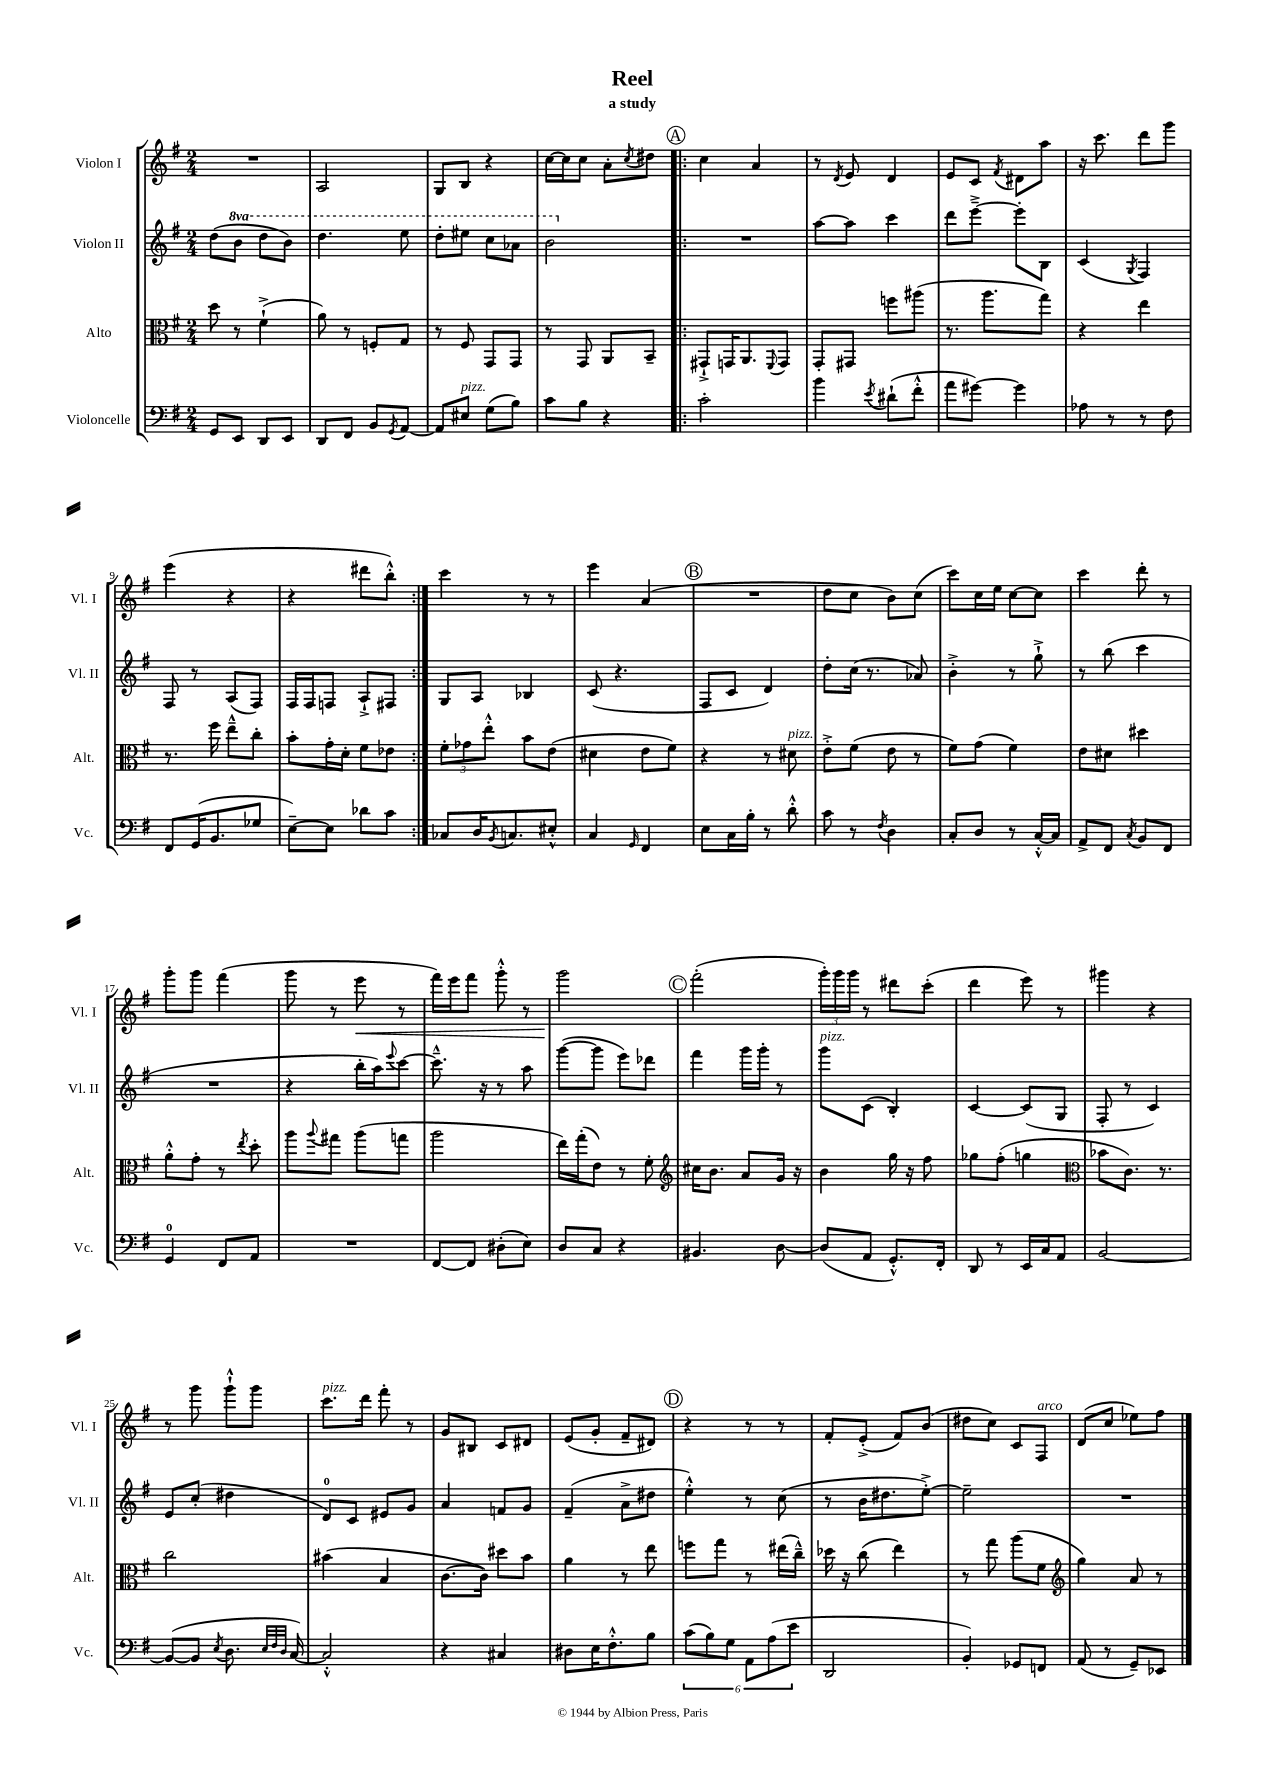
\header { title = "Reel" subtitle = "a study" }
<<
\new StaffGroup <<
\new Staff = "s0" \with { instrumentName = "Violon I" shortInstrumentName = "Vl. I" } {
    \clef treble \key g \major \numericTimeSignature \time 2/4
    R2 |
    a2 |
    g8 b8 r4 |
    c''16~ c''16 c''8 a'8-. \acciaccatura { c''8 } dis''8 |
    \repeat volta 2 { \mark \markup { \circle "A" } c''4 a'4 |
    r8 \acciaccatura { d'8 } e'8 d'4 |
    e'8 c'8 \acciaccatura { fis'8 } dis'8 a''8 |
    r16 c'''8. d'''8 g'''8 |
    e'''4( r4 |
    r4 dis'''8 b''8-.-^) | }
    c'''4 r8 r8 |
    e'''4 a'4( |
    \mark \markup { \circle "B" } R2 |
    d''8 c''8 b'8) c''8( |
    c'''8) c''16 e''16 c''8~ c''8 |
    c'''4 d'''8-. r8 |
    g'''8-. g'''8 fis'''4( |
    g'''8 r8 e'''8\< r8 |
    fis'''16) e'''16 fis'''8 g'''8-.-^ r8 |
    g'''2\! |
    \mark \markup { \circle "C" } fis'''2-.( |
    \tuplet 3/2 { g'''16-.) g'''16 g'''16 } r8 dis'''8 c'''8-.( |
    d'''4 e'''8) r8 |
    gis'''4 r4 |
    r8 g'''8 g'''8-!-^ g'''8 |
    c'''8.^\markup { \italic "pizz." } d'''16 fis'''8-. r8 |
    g'8 bis8 c'8 dis'8 |
    e'8( g'8-. fis'8-- dis'8) |
    \mark \markup { \circle "D" } r4 r8 r8 |
    fis'8-. e'8-.->( fis'8) b'8( |
    dis''8 c''8) c'8 fis8^\markup { \italic "arco" } |
    d'8( c''8 ees''8) fis''8 \bar "|." |
}
\new Staff = "s1" \with { instrumentName = "Violon II" shortInstrumentName = "Vl. II" } {
    \clef treble \key g \major \numericTimeSignature \time 2/4 \set Staff.ottavationMarkups = #ottavation-simple-ordinals
    d''8( \ottava #1 b''8 d'''8 b''8) |
    d'''4. e'''8 |
    d'''8-. eis'''8 c'''8 aes''8 |
    b''2 \ottava #0 |
    \repeat volta 2 { \mark \markup { \circle "A" } R2 |
    a''8~ a''8 c'''4 |
    d'''8 e'''8~---> e'''8-. b8 |
    c'4( \acciaccatura { g8 } fis4) |
    fis8 r8 a8( fis8) |
    fis16 fis16 f8 a8-!-> fis8 | }
    g8 a8 bes4 |
    c'8( r4. |
    \mark \markup { \circle "B" } fis8 c'8 d'4) |
    d''8-. c''16( r8. aes'8) |
    b'4-.-> r8 g''8-!-> |
    r8 b''8( c'''4 |
    R2 |
    r4 b''16-. a''16) \appoggiatura { e'''8 } c'''8~ |
    c'''8.---^ r16 r8 a''8 |
    g'''8~( g'''8 e'''8) des'''8 |
    \mark \markup { \circle "C" } fis'''4 g'''16 g'''16-. r8 |
    g'''8^\markup { \italic "pizz." } c'8( b4-.) |
    c'4~ c'8( g8 |
    fis8-. r8 c'4) |
    e'8 c''8-.( dis''4 |
    d'8-0) c'8 eis'8 g'8 |
    a'4 f'8 g'8 |
    fis'4--( a'8-> dis''8 |
    \mark \markup { \circle "D" } e''4-.-^) r8 c''8( |
    r8 b'16 dis''8. e''8~-.->) |
    e''2-- |
    R2 \bar "|." |
}
\new Staff = "s2" \with { instrumentName = "Alto" shortInstrumentName = "Alt." } {
    \clef alto \key g \major \numericTimeSignature \time 2/4
    d''8 r8 fis'4-!->( |
    a'8) r8 f8-. g8 |
    r8 fis8 g,8 g,8 |
    r8 g,8 a,8 b,8-- |
    \repeat volta 2 { \mark \markup { \circle "A" } gis,8-!-> g,16 a,8. \appoggiatura { fis,8 } g,8 |
    g,8-. gis,8 f''8 ais''8( |
    r8. a''8. g''8) |
    r4 e''4 |
    r8. fis''16 e''8---^ c''8-. |
    b'8-. g'16-. d'16-. fis'8 ees'8 | }
    \tuplet 3/2 { fis'8-. ges'8 e''8-.-^ } b'8 e'8( |
    dis'4 e'8 fis'8) |
    \mark \markup { \circle "B" } r4 r8 dis'8^\markup { \italic "pizz." } |
    e'8-.-> fis'8( e'8 r8 |
    fis'8) g'8( fis'4) |
    e'8 dis'8 dis''4 |
    a'8-.-^ g'8-. r8 \acciaccatura { e''8 } d''8-. |
    a''8 \appoggiatura { a''8 } gis''8 a''8( g''8 |
    a''2 |
    e''16) g''16-.( e'8) r8 fis'8-. |
    \mark \markup { \circle "C" } \clef treble cis''16 b'8. a'8 g'16 r16 |
    b'4 g''16 r16 fis''8 |
    ges''8 fis''8-.( g''4 |
    \clef alto bes'8 c'8.) r8. |
    c''2 |
    bis'4( b4 |
    c'8.~ c'16) dis''8 b'8 |
    a'4 r8 e''8 |
    \mark \markup { \circle "D" } f''8 g''8 r8 eis''16( c''16---^) |
    des''16 r16 c''8( e''4) |
    r8 g''8 a''8( fis'8 |
    \clef treble g''4) a'8 r8 \bar "|." |
}
\new Staff = "s3" \with { instrumentName = "Violoncelle" shortInstrumentName = "Vc." } {
    \clef bass \key g \major \numericTimeSignature \time 2/4
    g,8 e,8 d,8 e,8 |
    d,8 fis,8 b,8 \acciaccatura { g,8 } a,8~ |
    a,8 eis8^\markup { \italic "pizz." } g8( b8) |
    c'8 b8 r4 |
    \repeat volta 2 { \mark \markup { \circle "A" } c'2-. |
    b'4 \acciaccatura { e'8 } dis'8-!( fis'8-.-^ |
    a'8 gis'8~) gis'4 |
    aes8 r8 r8 fis8 |
    fis,8 g,16( b,8. ges8 |
    e8~--) e8 des'8 c'8 | }
    ces8 d16 \acciaccatura { b,8 } c8. eis8-.-^ |
    c4 \grace { g,16 } fis,4 |
    \mark \markup { \circle "B" } e8 c16 b16-. r8 d'8-.-^ |
    c'8 r8 \acciaccatura { fis8 } d4 |
    c8-. d8 r8 c16~-.-^ c16 |
    a,8-> fis,8 \acciaccatura { c8 } b,8 fis,8 |
    g,4-0 fis,8 a,8 |
    R2 |
    fis,8~ fis,8 dis8-.( e8) |
    d8 c8 r4 |
    \mark \markup { \circle "C" } bis,4. d8~ |
    d8( a,8 g,8.-.-^) fis,16-. |
    d,8 r8 e,16 c16 a,8 |
    b,2~ |
    b,8~( b,8 \acciaccatura { e8 } d8. \grace { e32 fis32 d32 } c16~) |
    c2-.-^ |
    r4 cis4 |
    dis8 e16 fis8.-.-^ b8 |
    \mark \markup { \circle "D" } \tuplet 6/4 { c'8( b8) g8 a,8 a8( e'8 } |
    d,2 |
    b,4-.) ges,8 f,8 |
    a,8( r8 g,8--) ees,8 \bar "|." |
}
>>
>>
